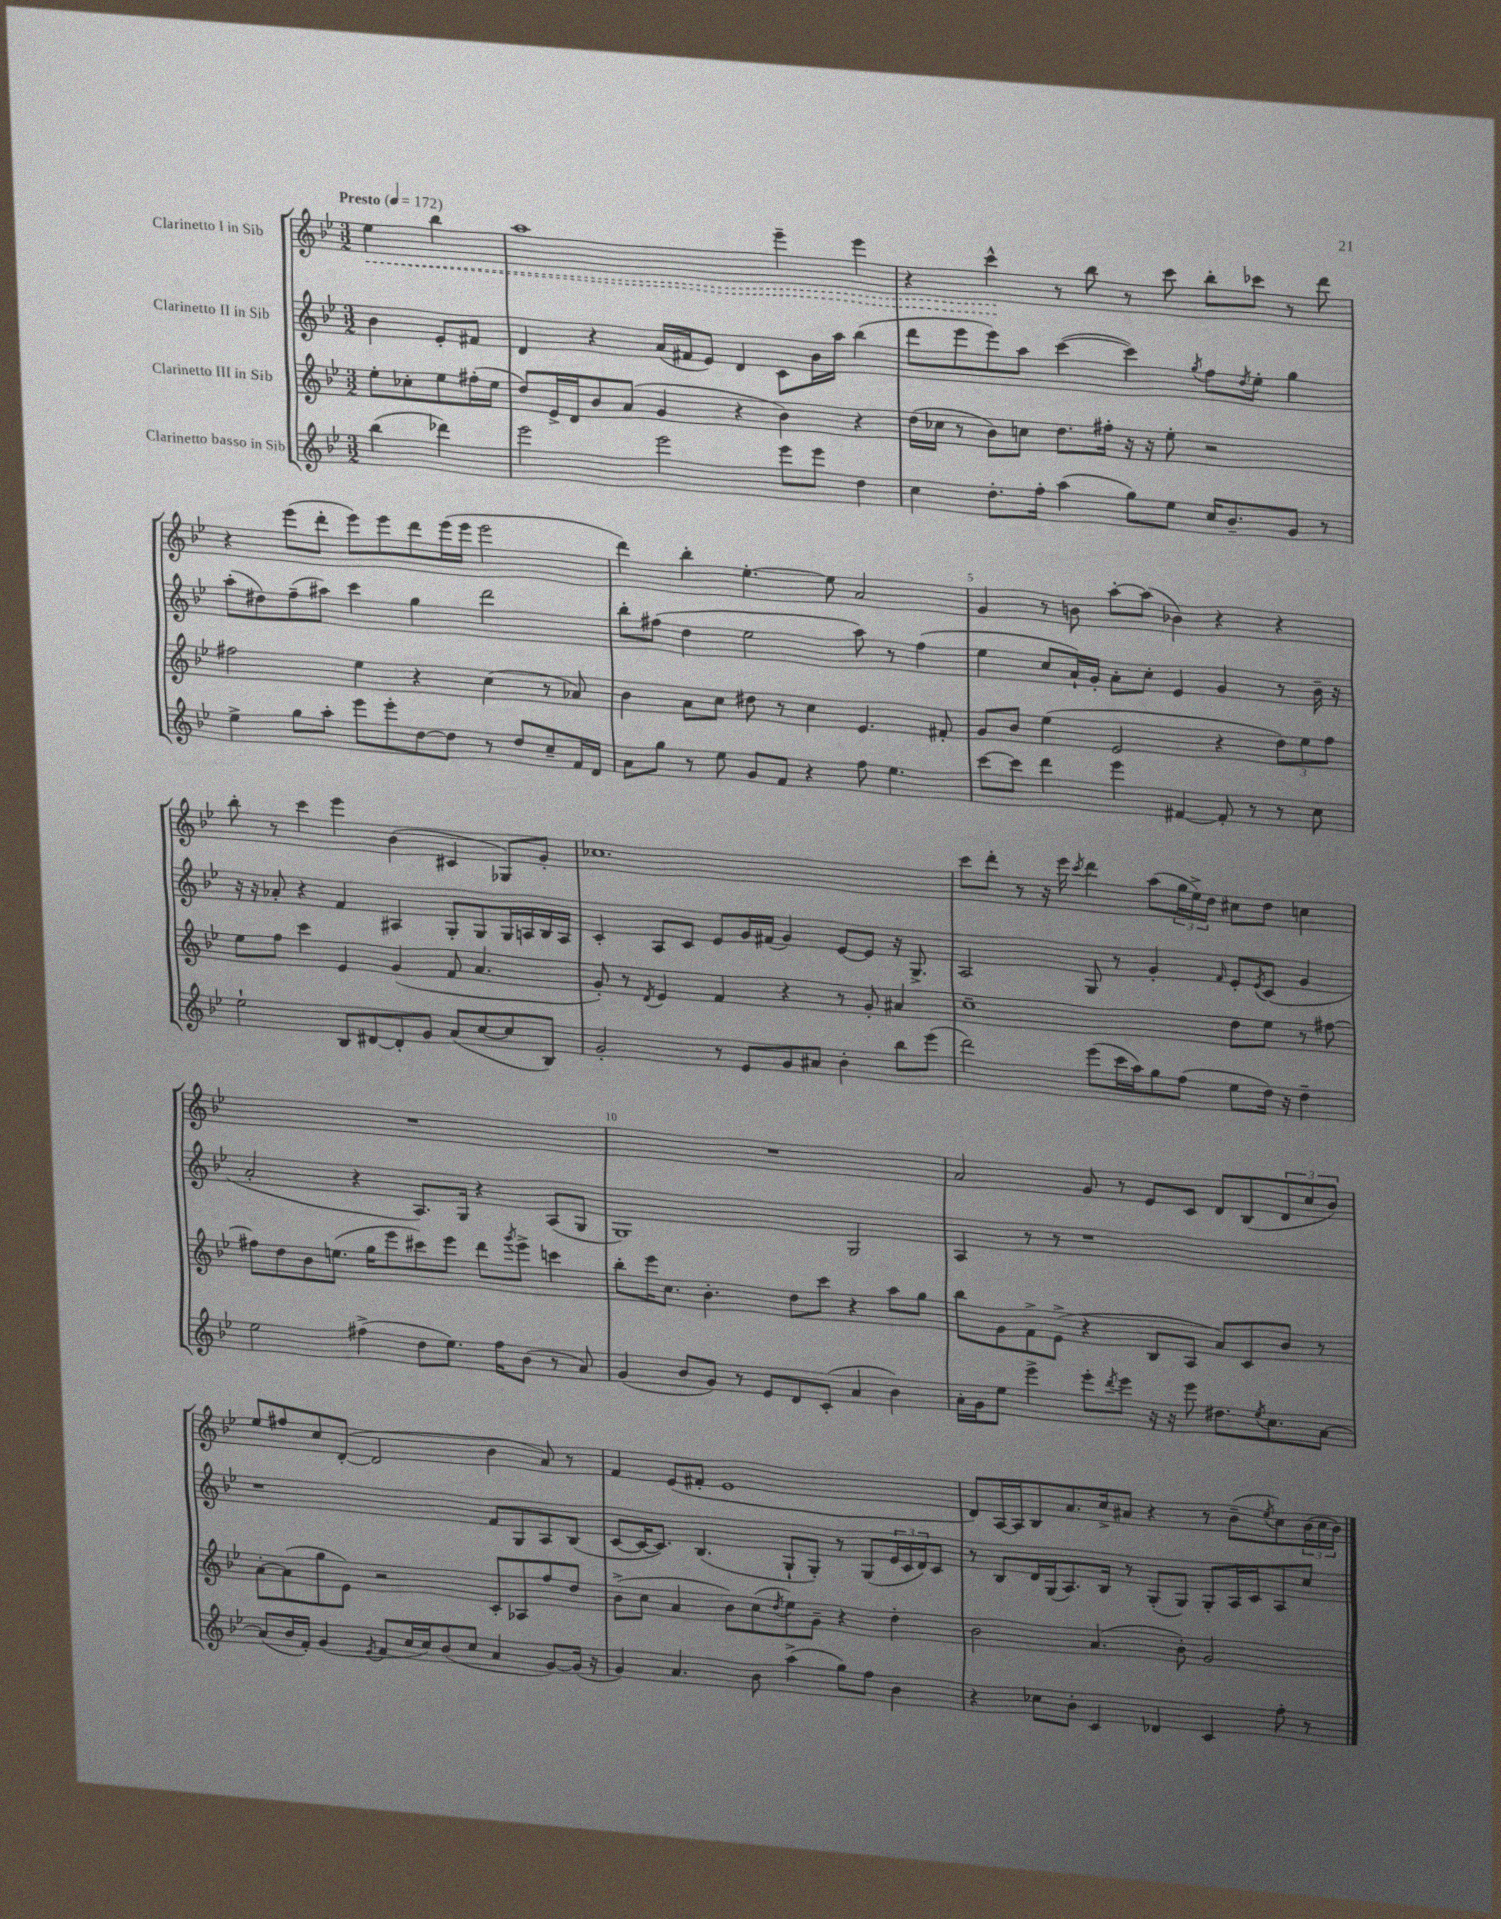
<<
\new StaffGroup <<
\new Staff = "s0" \with { instrumentName = "Clarinetto I in Sib" } {
    \clef treble \key bes \major \numericTimeSignature \time 3/2 \partial 2 \tempo "Presto" 4 = 172
    \once \override Hairpin.style = #'dashed-line ees''4\< bes''4 |
    a''1 ees'''4-- ees'''4 |
    r4 c'''4-^\! r8 bes''8 r8 c'''8 bes''8-. ces'''8 r8 d'''8 |
    r4 ees'''8( d'''8-. ees'''8) ees'''8 d'''8 ees'''16( ees'''16 ees'''2 |
    d'''4) bes''4-. ees''4.~-. ees''8 a'2 |
    g'4 r8 b'8 a''8~-. a''8( bes'4) r4 r4 |
    bes''8-. r8 c'''4 ees'''4 bes'4( cis'4 ges8) g'8-. |
    ces''1. |
    c'''8 d'''8-. r8 r16 ees'''16 \acciaccatura { c'''8 } d'''4 a''8( \tuplet 3/2 { g''16 ees''16->) d''16 } cis''8 d''8 c''4 |
    R1. |
    R1. |
    a'2 g'8 r8 ees'8 c'8 d'8 bes8( \tuplet 3/2 { d'8 c''8 bes'8) } |
    ees''8 fis''8 c''8 d'8~-.( d'2 bes'4 a'8) r8 |
    f'4 ees'8( fis'8-. ees'1 |
    d'8) a16~ a16 bes8 a'8. c''16-> ais'8 r4 r8 bes'8--( \acciaccatura { ees''8 } c''8) \tuplet 3/2 { bes'16( c''16 bes'16) } \bar "|." |
}
\new Staff = "s1" \with { instrumentName = "Clarinetto II in Sib" } {
    \clef treble \key bes \major \numericTimeSignature \time 3/2 \partial 2
    bes'4 ees'8-. fis'8 |
    d'4 r4 a'16( fis'16 ees'8) d'4 c'8 bes'16 a''16 bes''4( |
    d'''8 ees'''8 ees'''8) a''8 c'''4~( c'''4) \acciaccatura { g''8 } f''8 \acciaccatura { d''8 } ees''8-. g''4 |
    a''8-.( dis''8) f''8--( ais''8) c'''4 g''4 d'''2 |
    bes''8-. fis''8( d''4 ees''2 a''8) r8 fis''4( |
    ees''4 c''8 a'16-!) g'16-. a'8-. c''8-. ees'4 g'4 r8 bes'16-- r16 |
    r16 r16 aes'8-. r4 f'4 ais4 g8-. g8 g16 a16 bes16 a16 |
    c'4-. a8 c'8 ees'8 g'16 fis'16( g'4) ees'8~ ees'8 r16 g8.-> |
    a2 g8 r8 g'4-. \grace { f'16 } ees'8-. \acciaccatura { ees'8 } c'8( g'4 |
    a'2-. r4 a8.) g16 r4 a8( g8 |
    g1) g2 |
    a4 r8 r8 r1 |
    r1 f'8 g8 a8 bes8( |
    c'8~ c'16~ c'8.) bes4.( g8-! g8-.) r8 g8( \tuplet 3/2 { ees'16 c'16 d'16) } c'8 |
    r8 bes8 d'16 g16( a8.) bes16 r8 g8-.( g8) g8-. a16 c'16 a8 c''8 \bar "|." |
}
\new Staff = "s2" \with { instrumentName = "Clarinetto III in Sib" } {
    \clef treble \key bes \major \numericTimeSignature \time 3/2 \partial 2
    ees''8-. ces''8-. ees''8 fis''16-.( ees''16 |
    d''8) ees'16-> d'16 bes'8 a'8( g'4 r4 bes'4) r4 |
    d''16( ces''16 r8 bes'8) c''8 d''8. fis''16-. r16 r16 ees''8-. r2 |
    fis''2 ees''4 r4 c''4( r8 aes'8) |
    bes'4 a'8 c''8 dis''8 r8 c''4 ees'4. fis'8-. |
    g'8 bes'8 ees''4( ees'2 r4 \tuplet 3/2 { d''8) ees''8 f''8 } |
    ees''8 f''8 c'''4 ees'4 g'4( f'8 a'4. |
    g'8-.) r8 \acciaccatura { d'8 } ees'4 f'4 r4 r8 g'8-. ais'4 |
    c''1-- d''8 ees''8 r8 fis''8~ |
    fis''8 d''8 bes'8 e''8.( g''16 ees'''8 cis'''8) ees'''8 d'''8 \acciaccatura { g'''8 } ees'''8-> c'''4 |
    bes''8-. ees'''16 c''8. bes'4.-. d''8 c'''8 r4 a''8 g''8 |
    bes''8 g'8 f'8-> ees'8->( r4 bes8 a8 a'8) c'8 bes'8 r8 |
    a'8~-. a'8( g''8 ees'8) r2 c'8-. aes8 f''8 d''8 |
    bes'8->( c''8 a'4 bes'8) c''8( \acciaccatura { d''8 } ees''8) g'8-- r4 d''4-. |
    bes'2 a'4.( bes'8-.) g'2 \bar "|." |
}
\new Staff = "s3" \with { instrumentName = "Clarinetto basso in Sib" } {
    \clef treble \key bes \major \numericTimeSignature \time 3/2 \partial 2
    bes''4( des'''4) |
    ees'''2 ees'''2 ees'''8 ees'''8 d''4 |
    c''4 d''8.-. f''16-. a''4( g''8) ees''8 c''16 bes'8.-- g'8 r8 |
    ees''4-> g''8 a''8-. ees'''8 ees'''8-. d''8~ d''8 r8 d''8 c''8-- f'16 d'16 |
    a'8 g''8 r8 ees''8 g'8 f'8 r4 f''8 ees''4. |
    c'''8~ c'''8 d'''4 ees'''4 fis'4~ fis'8-. r8 r8 c''8 |
    ees''2-! bes8 dis'8~ dis'8-. g'8 a'8( c''8~ c''8 bes8) |
    g'2-. r8 ees'8 g'8 ais'8 bes'4-. bes''8 ees'''8( |
    d'''2) ees'''8( c'''16 a''16) g''8 f''8( ees''8 d''16) r16 d''4-- |
    ees''2 fis''4->( d''8 ees''8.) fis''16 bes'8( r8 a'8) |
    g'4( bes'8 g'8) r8 ees'8 d'8 c'8-.( a'4 bes'4) |
    a'16-. g'16 ees''8 ees'''4-> ees'''8-. \acciaccatura { d'''8 } ees'''8 r16 r16 ees'''8 dis''8. \acciaccatura { ees''8 } c''8. a'8~ |
    a'8( bes'16 f'16-.) g'4( \acciaccatura { ees'8 } f'8 c''16 c''16) bes'8( c''8 a'4 g'8~) g'16( r16 |
    g'4) a'4. bes'8 a''4->( g''8) f''8 bes'4 |
    r4 ces''8 bes'8-. c'4 des'4 c'4 f''8-. r8 \bar "|." |
}
>>
>>
\layout { \context { \Score \override BarNumber.break-visibility = ##(#f #t #t) barNumberVisibility = #(every-nth-bar-number-visible 5) } }
